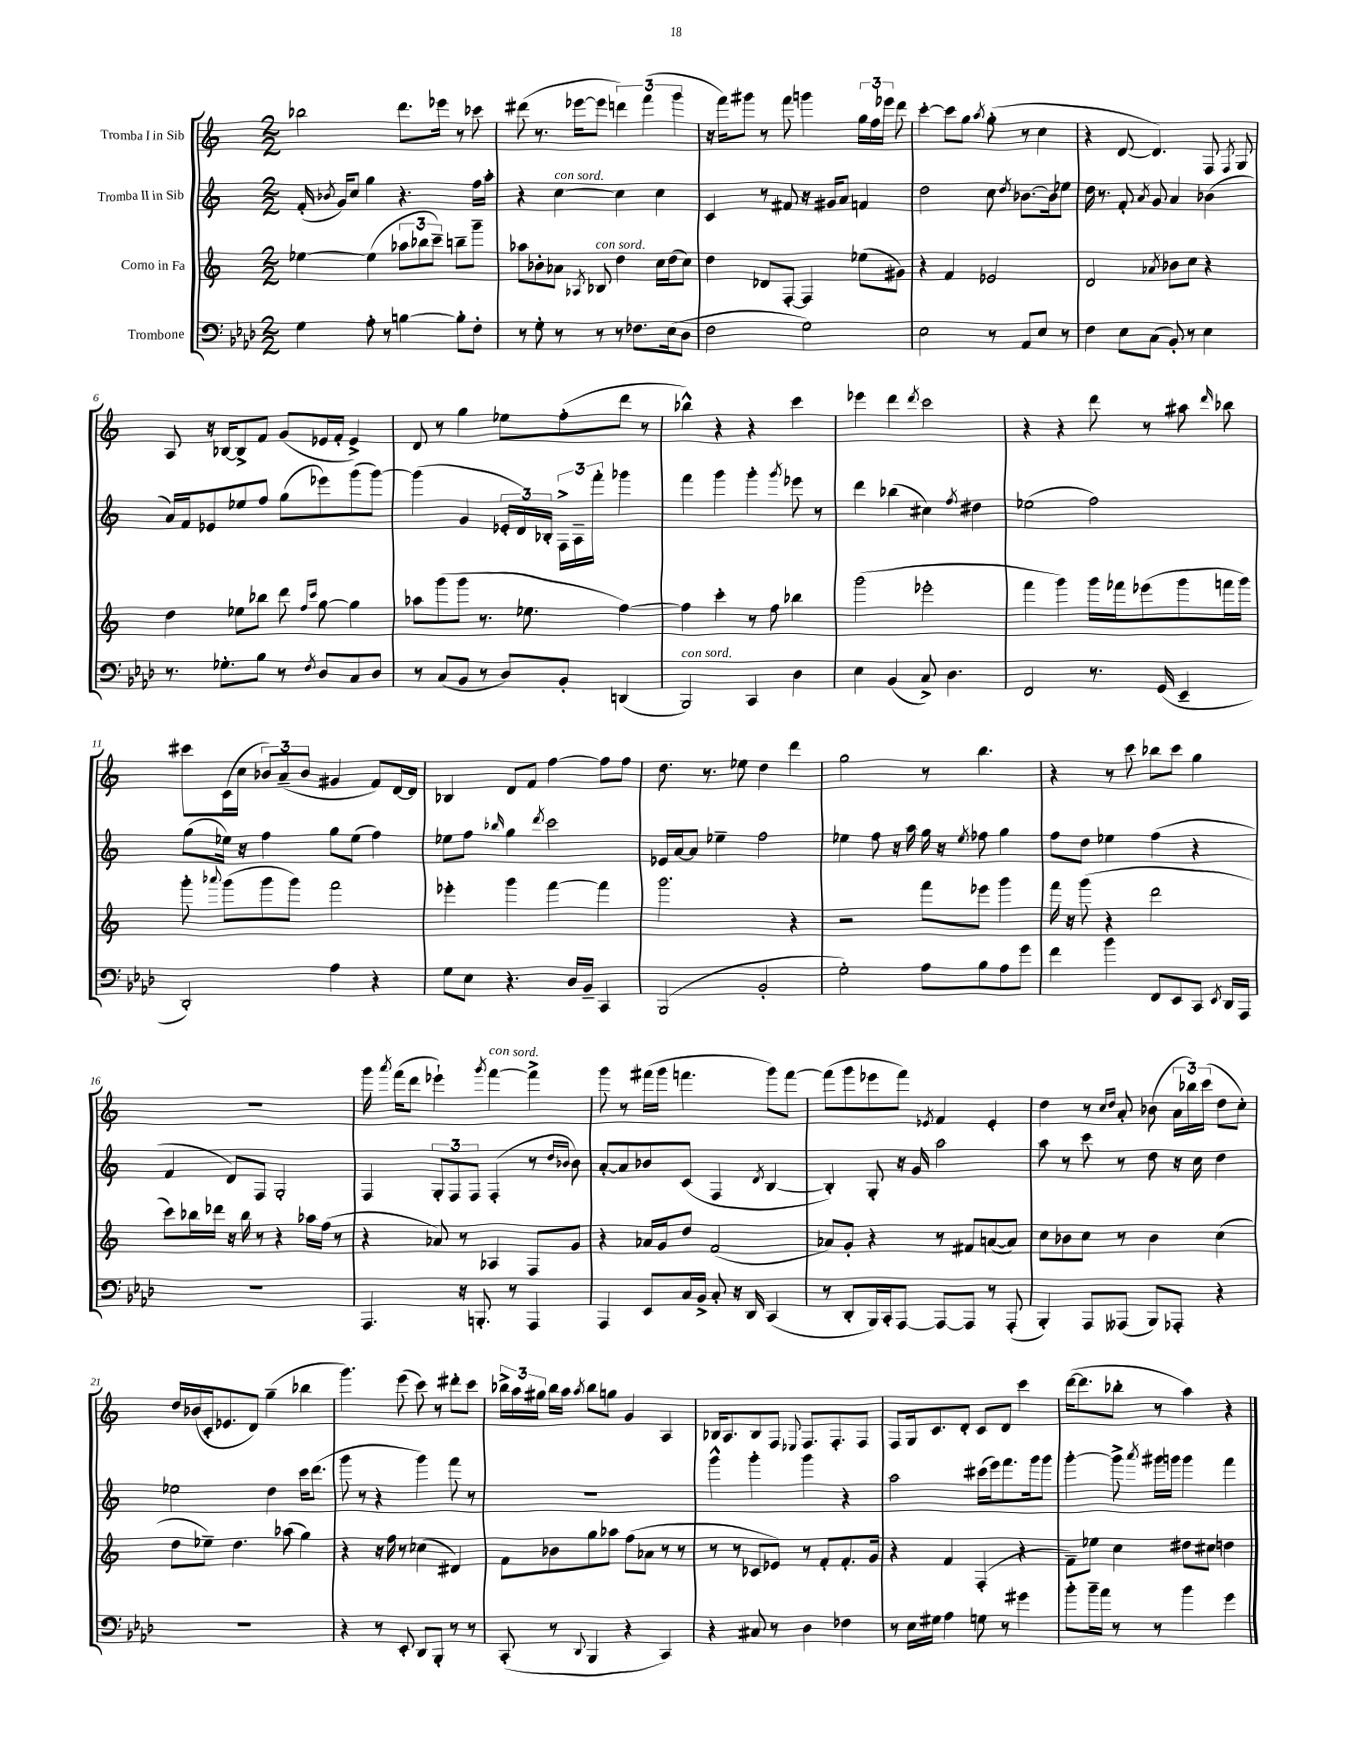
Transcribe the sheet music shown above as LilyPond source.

<<
\new StaffGroup <<
\new Staff = "s0" \with { instrumentName = "Tromba I in Sib" } {
    \clef treble \key c \major \numericTimeSignature \time 2/2
    \autoBeamOff bes''2 d'''8.[ ees'''16] r8 ces'''8 |
    dis'''8( r8. ees'''16[~ ees'''8] \tuplet 3/2 { d'''4) f'''4( g'''4 } |
    r16 f'''16[) gis'''8] r8 f'''8 g'''4 \tuplet 3/2 { g''16[ f''16 ees'''16] } d'''8 |
    c'''4~-. c'''8[ g''8] \acciaccatura { a''8 } g''8-.( r8 c''4 |
    r4 d'8~ d'4.) f8 \acciaccatura { f8 } g8 |
    a8 r16 bes16[~ bes8-> f'8] g'8[( ees'16 f'16]-. ees'4->) |
    d'8 r8 g''4 ees''8[ f''8-.( d'''8] r8 |
    bes''4-^) r4 r4 c'''4 |
    ees'''4 d'''4 \acciaccatura { d'''8 } c'''2 |
    r4 r4 d'''8 r8 ais''8 \grace { d'''16 } bes''8 |
    cis'''8[ c'16( c''16] \tuplet 3/2 { bes'8[) a'8--( bes'8] } gis'4 f'8[) d'16~ d'16] |
    bes4 d'8[ f'8] f''4~ f''8[ f''8] |
    d''8. r8. ees''8 d''4 d'''4 |
    g''2 r8 b''4. |
    r4 r8 c'''8 bes''8[ c'''8] g''4 |
    R1 |
    g'''16 \acciaccatura { a'''8 } f'''16[( d'''8] ees'''4-!) \acciaccatura { g'''8 } f'''4~^\markup { \italic "con sord." } f'''4-> |
    g'''8 r8 fis'''16[( g'''16] f'''4. g'''8[) f'''8]~ |
    f'''8[( g'''8 ees'''8 f'''8]) \acciaccatura { ees'8 } f'4 ees'4-. |
    d''4 r8 \grace { c''16[ d''16] } a'8-. bes'8( \tuplet 3/2 { a'16[ bes''16) c'''16]( } d''8[ c''8]-.) |
    d''16[ bes'16( c'16-. ees'8. d'8]) g''4--( bes''4 |
    g'''4.) e'''8( c'''8) r8 dis'''8[-. c'''8] |
    \tuplet 3/2 { bes''16[-> a''16 gis''16] } bes''16[ a''16] \acciaccatura { a''8 } bes''8[ g''8] g'4 a4 |
    bes16[ a8. bes8 f8] \appoggiatura { ees8 } f8.[ f8.-. f8] |
    f8[ g16 c'8. d'8]-. c'8[ d'8] c'''4 |
    d'''16[~( d'''8. bes''8]-. r8 a''4) r4 \bar "|." |
}
\new Staff = "s1" \with { instrumentName = "Tromba II in Sib" } {
    \clef treble \key c \major \numericTimeSignature \time 2/2
    \autoBeamOff f'16-.( \acciaccatura { bes'8 } g'16[) c''8] g''4 r4. f''16[ a''16]-. |
    r4 c''4~^\markup { \italic "con sord." } c''4 c''4 |
    c'4 r8 fis'8 r16 gis'16[ a'8] f'4 |
    d''2 c''8 \acciaccatura { d''8 } bes'8.[~ bes'16 ees''8] |
    d''16 r8. f'8-. \acciaccatura { a'8 } g'8 a'4 bes'4( |
    a'16[) f'16 ees'8 ees''8 f''8] g''8[( ees'''8) g'''8( g'''8]~) |
    g'''4( g'4 \tuplet 3/2 { ees'16[-. d'16) bes16]-. } \tuplet 3/2 { f16[-> a16-- f'''16]-. } ges'''4 |
    f'''4 g'''4 g'''4-. \acciaccatura { g'''8 } ees'''8 r8 |
    d'''4 bes''4( cis''4) \acciaccatura { f''8 } dis''4 |
    ees''2( f''2) |
    g''8[( ees''16]) r16 f''4 g''8[ ees''8]( f''4) |
    ees''8[ f''8] \grace { bes''16 } g''4 \acciaccatura { d'''8 } c'''2 |
    ees'16[ a'16~ a'8] ees''4-- f''2 |
    ees''4 f''8 r16 a''16 g''16 r16 \acciaccatura { ees''8 } fes''8 g''4 |
    f''8[ d''8] ees''4 f''4( r4 |
    f'4 d'8[) f8] g2-. |
    f4 \tuplet 3/2 { g8[-. f8 f8] } f4-.( r8 \grace { d''16[ bes'16] } bes'8) |
    a'8[~-. a'8 bes'8 c'8]( f4 \acciaccatura { d'8 } b4~ |
    b4-.) g8-. r16 g'16 a''2 |
    a''8 r8 c'''8 r8 d''8 r16 c''16 d''4 |
    ees''2 d''4 c'''16[ d'''8.]( |
    g'''8 r8 r4 g'''4) f'''8 r8 |
    R1 |
    g'''4-^ g'''4-. g'''4 r4 |
    a''2 cis'''16[( e'''16) f'''8. g'''16 g'''8] |
    g'''4~-. g'''8-> \acciaccatura { a'''8 } gis'''16[ g'''16] g'''4 f'''4 \bar "|." |
}
\new Staff = "s2" \with { instrumentName = "Corno in Fa" } {
    \clef treble \key c \major \numericTimeSignature \time 2/2
    \autoBeamOff ees''4~ ees''4( \tuplet 3/2 { aes''8[ bes''8 c'''8]--) } b''8[-- g'''8]-- |
    aes''8[ bes'8-. aes'8] \acciaccatura { aes8 } bes8^\markup { \italic "con sord." } d''4 c''16[ d''16( c''8]) |
    d''4 des'8[ f8]~-. f4 ees''8[( gis'8]) |
    r4 f'4 ees'2 |
    d'2 \acciaccatura { aes'8 } bes'8[ c''8] r4 |
    d''4 ees''8[ bes''8] d'''8 \grace { f''16[ c'''16] } g''8~ g''4 |
    aes''8[ g'''8( g'''8] r8. ees''8. f''4~) |
    f''4 c'''4-. r8 f''8 bes''4 |
    g'''2( ees'''2-. |
    f'''4 g'''4) g'''16[ fes'''16 ees'''8( g'''8 f'''16 g'''16]) |
    g'''8-. \appoggiatura { aes'''8 } g'''8[( g'''8 g'''8]) f'''2 |
    ees'''4-. g'''4 f'''4~ f'''4 |
    g'''2. r4 |
    r2 f'''8[ ees'''8] g'''4 |
    f'''16 r16 g'''8( r4 d'''2 |
    c'''8[) bes''16 des'''16] r16 bes''16 r8 r4 aes''16[ f''16]( r8 |
    r4 aes'8) r8 aes4 f8[ g'8] |
    r4 aes'16[ g'16 d''8] f'2( |
    aes'8[) g'8]-. r4 r8 fis'8[ a'8~( a'8]) |
    c''8[ bes'8 c''8] r8 bes'4 c''4( |
    d''8[ ees''8]--) d''4. aes''8( g''4) |
    r4 r16 f''16 r8 ces''4( dis'4) |
    f'8[ bes'8 g''8 aes''8] f''8[( aes'8] r8 r8 |
    r8 r8 ces'8[ ees'8]) r8 f'8[-. f'8.-. g'16] |
    r4 f'4 f4-.( r4 |
    f'8[--) ees''8] c''4 dis''8[ cis''8] d''4 \bar "|." |
}
\new Staff = "s3" \with { instrumentName = "Trombone" } {
    \clef bass \key aes \major \numericTimeSignature \time 2/2
    \autoBeamOff g4 aes8-. r8 b4~ b8[-. f8]-. |
    r8 g8-. r8 r8 r8 fes8.[ ees16( des8] |
    f2 g2) |
    ees2 r8 aes,8[ ees8] r8 |
    f4 ees8[ c8]( bes,8-.) r8 ees4 |
    r8. ges8.[-. bes8] r8 \acciaccatura { f8 } des8[ c8 des8] |
    r8 c8[( bes,8] r8 des8[) bes,8]-. d,4( |
    bes,,2^\markup { \italic "con sord." }) c,4 des4 |
    ees4 bes,4( c8->) des4. |
    f,2 r8. g,16( ees,4-- |
    des,2-.) aes4 r4 |
    g8[ ees8] r4. des16[ bes,16]-- c,4 |
    bes,,2( bes,2-. |
    g2-.) aes8[ bes8 aes8 g'8] |
    f'4 bes'4 f,8[ ees,8 c,8] \acciaccatura { ees,8 } des,16[ aes,,16] |
    R1 |
    aes,,4. r16 b,,8.-. r8 aes,,4 |
    aes,,4 ees,8[ c16 bes,16]-> c8-. r16 des,16 c,4( |
    r8 des,8[-. bes,,16) c,16-. aes,,8]~ aes,,8[~ aes,,8] r8 aes,,8-.( |
    bes,,4-.) aes,,8[ aeses,,8]( bes,,8[) aes,,8]-. r4 |
    R1 |
    r4 r8 ees,8-. des,8[ bes,,8]-. r8 r8 |
    c,8-.( r8 \appoggiatura { des,8 } bes,,4 r4 c,4) |
    r4 cis8 r8 des4 fes4 |
    r8 ees16[ gis16] aes4 g8 r8 gis'4 |
    bes'8[-. bes'16-- aes'16] r8 r8 bes'4 g'4 \bar "|." |
}
>>
>>
